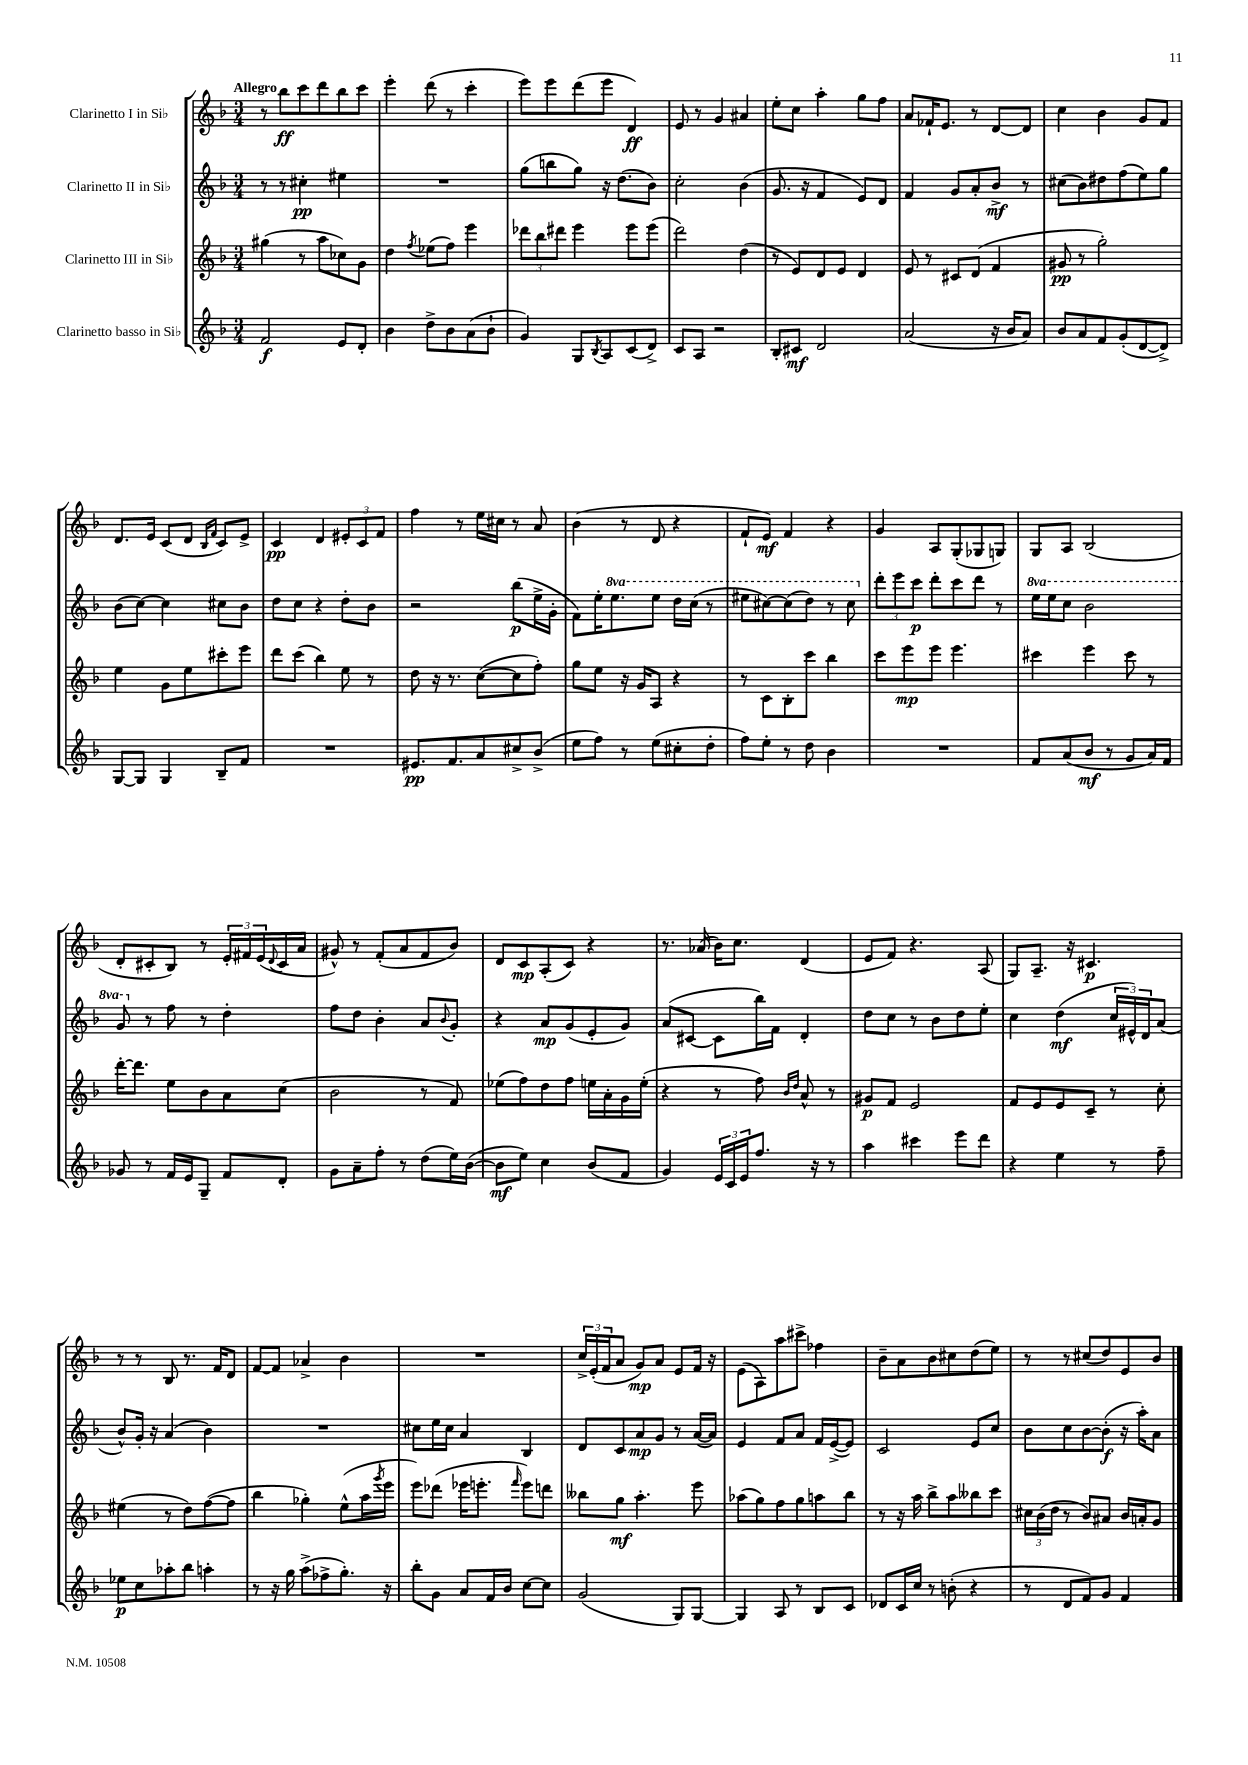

**kern	**dynam	**kern	**dynam	**kern	**dynam	**kern	**dynam
*part4	*part4	*part3	*part3	*part2	*part2	*part1	*part1
*staff4	*staff4	*staff3	*staff3	*staff2	*staff2	*staff1	*staff1
*I"Clarinetto basso in Si♭	*	*I"Clarinetto III in Si♭	*	*I"Clarinetto II in Si♭	*	*I"Clarinetto I in Si♭	*
*clefG2	*	*clefG2	*	*clefG2	*	*clefG2	*
*k[b-]	*	*k[b-]	*	*k[b-]	*	*k[b-]	*
*M3/4	*	*M3/4	*	*M3/4	*	*M3/4	*
=1	=1	=1	=1	=1	=1	=1	=1
!	!	!	!	!	!	!LO:TX:a:B:t=Allegro	!
2f/	f	(4gg#X\	.	8r	.	8r	.
.	.	.	.	8r	.	8bb-\L	ff
.	.	8r	.	4cc#X'\	pp	8ccc\	.
.	.	8aa\L	.	.	.	8ddd\	.
8e/L	.	8cc-X\)	.	4ee#X\	.	8bb-\	.
8d'/J	.	8g\J	.	.	.	8ccc\J	.
=2	=2	=2	=2	=2	=2	=2	=2
4b-\	.	4dd\	.	2.r	.	4eee'\	.
.	.	8qff/	.	.	.	.	.
8dd^\L	.	(8ee-X\L	.	.	.	(8ddd\	.
8b-\	.	8ff\J)	.	.	.	8r	.
(8a\	.	4eee\	.	.	.	4ccc'\	.
8b-`\J	.	.	.	.	.	.	.
=3	=3	=3	=3	=3	=3	=3	=3
4g/)	.	12ddd-X\L	.	(8gg\L	.	8eee\L)	.
.	.	12bb-\	.	.	.	.	.
.	.	.	.	8bbn\	.	8eee\	.
.	.	12ddd#X\J	.	.	.	.	.
8G/L	.	4eee\	.	8gg\J)	.	(8ddd\	.
8qB-/	.	.	.	.	.	.	.
8A/	.	.	.	16r	.	8eee\J	.
.	.	.	.	(8.dd\L	.	.	.
(8c/	.	8eee\L	.	.	.	4d/)	ff
8d^/J)	.	(8eee\J	.	8b-\J)	.	.	.
=4	=4	=4	=4	=4	=4	=4	=4
8c/L	.	2ddd\)	.	2cc'\	.	8e/	.
8A/J	.	.	.	.	.	8r	.
2r	.	.	.	.	.	4g/	.
.	.	(4dd\	.	(4b-\	.	4a#X/	.
=5	=5	=5	=5	=5	=5	=5	=5
8B-'/L	.	8r	.	8.g/	.	8ee'\L	.
8c#X/J	mf	8e/L)	.	.	.	8cc\J	.
.	.	.	.	16r	.	.	.
2d/	.	8d/	.	4f/	.	4aa'\	.
.	.	8e/J	.	.	.	.	.
.	.	4d/	.	8e/L)	.	8gg\L	.
.	.	.	.	8d/J	.	8ff\J	.
=6	=6	=6	=6	=6	=6	=6	=6
(2a/	.	8e/	.	4f/	.	8a/L	.
.	.	8r	.	.	.	16f-X`/K	.
.	.	.	.	.	.	8.e/J	.
.	.	8c#X/L	.	8g/L	.	.	.
.	.	(8d/J	.	8a'/	.	8r	.
16r	.	4f/	.	8b-^/J	mf	[8d/L	.
16b-/KL	.	.	.	.	.	.	.
8a/J)	.	.	.	8r	.	8d/J]	.
=7	=7	=7	=7	=7	=7	=7	=7
8b-/L	.	8g#X/	pp	(8cc#X\L	.	4cc\	.
8a/	.	8r	.	8b-\)	.	.	.
8f/	.	2gg'\)	.	8dd#X\	.	4b-\	.
(8g'/	.	.	.	(8ff\	.	.	.
[8d/	.	.	.	8ee\)	.	8g/L	.
8d^/J])	.	.	.	8gg\J	.	8f/J	.
!!LO:LB:g=z
=8	=8	=8	=8	=8	=8	=8	=8
[8G/L	.	4ee\	.	(8b-\L	.	8.d/L	.
8G/J]	.	.	.	[8cc\J)	.	.	.
.	.	.	.	.	.	16e/Jk	.
4G/	.	8g\L	.	4cc\]	.	(8c/L	.
.	.	8ee\	.	.	.	8d/J	.
.	.	.	.	.	.	16qqB-/LL	.
.	.	.	.	.	.	16qqf/JJ	.
8B-~/L	.	8ccc#X'\	.	8cc#X\L	.	8c/L)	.
8f/J	.	8eee\J	.	8b-\J	.	8e^/J	.
=9	=9	=9	=9	=9	=9	=9	=9
2.r	.	8ddd\L	.	8dd\L	.	4c/	pp
.	.	(8ccc\J	.	8cc\J	.	.	.
.	.	4bb-\)	.	4r	.	4d/	.
.	.	8ee\	.	8dd'\L	.	12e#X'/L	.
.	.	.	.	.	.	12c/	.
.	.	8r	.	8b-\J	.	.	.
.	.	.	.	.	.	12f/J	.
=10	=10	=10	=10	=10	=10	=10	=10
8.e#X/L	pp	8dd\	.	2r	.	4ff\	.
.	.	16r	.	.	.	.	.
8.f/	.	8.r	.	.	.	.	.
.	.	.	.	.	.	8r	.
8a/	.	([8cc\L	.	.	.	16ee\LL	.
.	.	.	.	.	.	16cc#X\JJ	.
8cc#X^/	.	8cc\]	.	(8bb-\L	p	8r	.
(8b-^/J	.	8ff'\J)	.	16ee^\L	.	8a/	.
.	.	.	.	16g'\JJ	.	.	.
=11	=11	=11	=11	=11	=11	=11	=11
8ee\L	.	8gg\L	.	8f\L)	.	(4b-\	.
8ff\J)	.	8ee\J	.	16ee'\K	.	.	.
*	*	*	*	*8va	*	*	*
.	.	.	.	8.eee\	.	.	.
8r	.	16r	.	.	.	8r	.
.	.	16g/KL	.	.	.	.	.
(8ee\L	.	8A/J	.	8eee\J	.	8d/	.
8cc#X'\	.	4r	.	16ddd\LL	.	4r	.
.	.	.	.	(16ccc\JJ	.	.	.
8dd'\J	.	.	.	8r	.	.	.
=12	=12	=12	=12	=12	=12	=12	=12
8ff\L)	.	8r	.	8eee#X\L	.	8f`/L	.
8ee'\J	.	8c\L	.	[8ccc#X\)	.	8e/J)	mf
8r	.	8B-'\	.	(8ccc#\]	.	4f/	.
8dd\	.	8ccc\J	.	8ddd\J)	.	.	.
4b-\	.	4bb-\	.	8r	.	4r	.
.	.	.	.	8ccc#\	.	.	.
=13	=13	=13	=13	=13	=13	=13	=13
*	*	*	*	*X8va	*	*	*
2.r	.	8ccc\L	.	12ddd'\L	.	4g/	.
.	.	.	.	12eee\	.	.	.
.	.	8eee\	mp	.	.	.	.
.	.	.	.	12ccc\J	p	.	.
.	.	8eee\J	.	8ddd'\L	.	8A/L	.
.	.	4.eee\	.	8ccc\	.	(8G'/	.
.	.	.	.	8ddd\J	.	8G-X/	.
.	.	.	.	8r	.	8Gn/J)	.
=14	=14	=14	=14	=14	=14	=14	=14
*	*	*	*	*8va	*	*	*
8f/L	.	4ccc#X\	.	16eee\LL	.	8G/L	.
.	.	.	.	16eee\J	.	.	.
(8a/	.	.	.	8ccc\J	.	8A/J	.
8b-/J	mf	4eee\	.	2bb-\	.	(2B-/	.
8r	.	.	.	.	.	.	.
8g/L	.	8ccc#\	.	.	.	.	.
16a/L)	.	8r	.	.	.	.	.
16f/JJ	.	.	.	.	.	.	.
!!LO:LB:g=z
=15	=15	=15	=15	=15	=15	=15	=15
8g-X/	.	[16ddd'\KL	.	8gg/	.	8d'/L	.
.	.	8.ddd\J]	.	.	.	.	.
*	*	*	*	*X8va	*	*	*
8r	.	.	.	8r	.	8c#X'/	.
16f/LL	.	8ee\L	.	8ff\	.	8B-/J)	.
16e/J	.	.	.	.	.	.	.
8G~/J	.	8b-\	.	8r	.	8r	.
8f/L	.	8a\	.	4dd'\	.	24e'/LL	.
.	.	.	.	.	.	24f#X/	.
.	.	.	.	.	.	(24e/	.
.	.	.	.	.	.	8qqd/	.
8d'/J	.	(8cc\J	.	.	.	16c#/	.
.	.	.	.	.	.	16a/JJ	.
=16	=16	=16	=16	=16	=16	=16	=16
8g\L	.	2b-\	.	8ff\L	.	8g#X^^/)	.
8a~\	.	.	.	8dd\J	.	8r	.
8ff'\J	.	.	.	4b-'\	.	(8f'/L	.
8r	.	.	.	.	.	8a/	.
(8dd\L	.	8r	.	8a/L	.	8f/	.
.	.	.	.	8qqb-/	.	.	.
16ee\L)	.	8f/)	.	8g'/J	.	8b-/J)	.
([16b-\JJ	.	.	.	.	.	.	.
=17	=17	=17	=17	=17	=17	=17	=17
8b-\L]	mf	(8ee-X\L	.	4r	.	8d/L	.
8ee\J)	.	8ff\)	.	.	.	8c/	mp
4cc\	.	8dd\	.	8a/L	mp	(8A'/	.
.	.	8ff\J	.	(8g/	.	8c/J)	.
(8b-/L	.	16een\LL	.	8e'/	.	4r	.
.	.	16a'\	.	.	.	.	.
8f/J	.	16g\	.	8g/J)	.	.	.
.	.	(16ee'\JJ	.	.	.	.	.
=18	=18	=18	=18	=18	=18	=18	=18
4g/)	.	4r	.	(8a/L	.	8.r	.
.	.	.	.	[8c#X/J	.	.	.
.	.	.	.	.	.	(16a-X/	.
24e/LL	.	8r	.	8c#\L]	.	16b-\KL)	.
24c/	.	.	.	.	.	.	.
.	.	.	.	.	.	8.cc\J	.
24e/J	.	.	.	.	.	.	.
8.ff/J	.	8ff\)	.	16bb-\L)	.	.	.
.	.	.	.	16f\JJ	.	.	.
.	.	16qqb-/LL	.	.	.	.	.
.	.	16qqdd/JJ	.	.	.	.	.
.	.	8a^^/	.	4d'/	.	(4d/	.
16r	.	.	.	.	.	.	.
8r	.	8r	.	.	.	.	.
=19	=19	=19	=19	=19	=19	=19	=19
4aa\	.	8g#X/L	p	8dd\L	.	8e/L	.
.	.	8f/J	.	8cc\J	.	8f/J)	.
4ccc#X\	.	2e/	.	8r	.	4.r	.
.	.	.	.	8b-\L	.	.	.
8eee\L	.	.	.	8dd\	.	.	.
8ddd\J	.	.	.	8ee'\J	.	(8A/	.
=20	=20	=20	=20	=20	=20	=20	=20
4r	.	8f/L	.	4cc\	.	8G/L)	.
.	.	8e/	.	.	.	8.A~/J	.
4ee\	.	8e/	.	(4dd\	mf	.	.
.	.	.	.	.	.	16r	.
.	.	8c~/J	.	.	.	4.c#X/	p
8r	.	8r	.	24cc/LL	.	.	.
.	.	.	.	24e#X^^/)	.	.	.
.	.	.	.	24d/J	.	.	.
8ff~\	.	8cc'\	.	(8a/J	.	.	.
!!LO:LB:g=z
=21	=21	=21	=21	=21	=21	=21	=21
8ee-X\L	p	(4ee#X\	.	8b-^^/L)	.	8r	.
8cc\	.	.	.	16g'/Jk	.	8r	.
.	.	.	.	16r	.	.	.
8aa-X'\	.	8r	.	(4a/	.	8B-/	.
8bb-\J	.	8dd\L)	.	.	.	8.r	.
4aan'\	.	([8ff\	.	4b-\)	.	.	.
.	.	.	.	.	.	16f/KL	.
.	.	8ff\J]	.	.	.	8d/J	.
=22	=22	=22	=22	=22	=22	=22	=22
8r	.	4bb-\	.	2.r	.	[8f/L	.
16r	.	.	.	.	.	8f/J]	.
16gg\	.	.	.	.	.	.	.
(8aa^\L	.	4gg-X'\)	.	.	.	4a-X^/	.
8ff-X^\	.	.	.	.	.	.	.
8.gg'\J)	.	(8ee^^\L	.	.	.	4b-\	.
.	.	16aa\L	.	.	.	.	.
.	.	8qggg/	.	.	.	.	.
16r	.	16eee\JJ	.	.	.	.	.
=23	=23	=23	=23	=23	=23	=23	=23
8bb-'\L	.	8eee\L)	.	8cc#X\L	.	2.r	.
8g\J	.	(8ddd-X\J	.	16ee\L	.	.	.
.	.	.	.	16cc#\JJ	.	.	.
8a/L	.	16eee-X\KL	.	4a/	.	.	.
.	.	8.eeen'\J	.	.	.	.	.
16f/L	.	.	.	.	.	.	.
16b-/JJ	.	.	.	.	.	.	.
.	.	16qqfff/	.	.	.	.	.
[8cc\L	.	8eee\L)	.	4B-/	.	.	.
8cc\J]	.	8dddn\J	.	.	.	.	.
=24	=24	=24	=24	=24	=24	=24	=24
(2g/	.	8bb--X\L	.	8d/L	.	24cc^/LL	.
.	.	.	.	.	.	(24e'/	.
.	.	.	.	.	.	24f/J	.
.	.	8gg\J	mf	8c/	.	8a/J	.
.	.	4.aa'\	.	8a/	mp	8g/L)	mp
.	.	.	.	8g/J	.	8a/J	.
8G/L)	.	.	.	8r	.	8e/L	.
[8G/J	.	8eee\	.	([16a/LL	.	16f/Jk	.
.	.	.	.	16a/JJ])	.	16r	.
=25	=25	=25	=25	=25	=25	=25	=25
4G/]	.	(8aa-X\L	.	4e/	.	(8e\L	.
.	.	8gg\)	.	.	.	8A\)	.
8A/	.	8ff\	.	8f/L	.	8aa\	.
8r	.	8gg\	.	8a/J	.	8ccc#X^\J	.
8B-/L	.	8aan\	.	16f/LL	.	4ff-X\	.
.	.	.	.	([16e^/J	.	.	.
8c/J	.	8bb-\J	.	8e/J])	.	.	.
=26	=26	=26	=26	=26	=26	=26	=26
8d-X/L	.	8r	.	2c/	.	8b-~\L	.
16c/L	.	16r	.	.	.	8a\	.
16cc/JJ	.	16aa\	.	.	.	.	.
8r	.	8bb-^\L	.	.	.	8b-\	.
(8bn'\	.	8aa\	.	.	.	8cc#X\	.
4r	.	8bb--X\	.	8e/L	.	(8dd\	.
.	.	8ccc\J	.	8cc/J	.	8ee\J)	.
=27	=27	=27	=27	=27	=27	=27	=27
8r	.	24cc#X\LL	.	8b-\L	.	8r	.
.	.	(24b-\	.	.	.	.	.
.	.	24dd\JJ	.	.	.	.	.
8d/L	.	8r	.	8cc\	.	8r	.
8f/)	.	8b-/L)	.	[8b-\	.	(8cc#X/L	.
8g/J	.	8a#X/J	.	(8b-'\J]	f	8dd/)	.
4f/	.	16b-/LL	.	16r	.	8e/	.
.	.	16an'/J	.	16aa'\KL)	.	.	.
.	.	8g/J	.	8a\J	.	8b-/J	.
==	==	==	==	==	==	==	==
*-	*-	*-	*-	*-	*-	*-	*-
